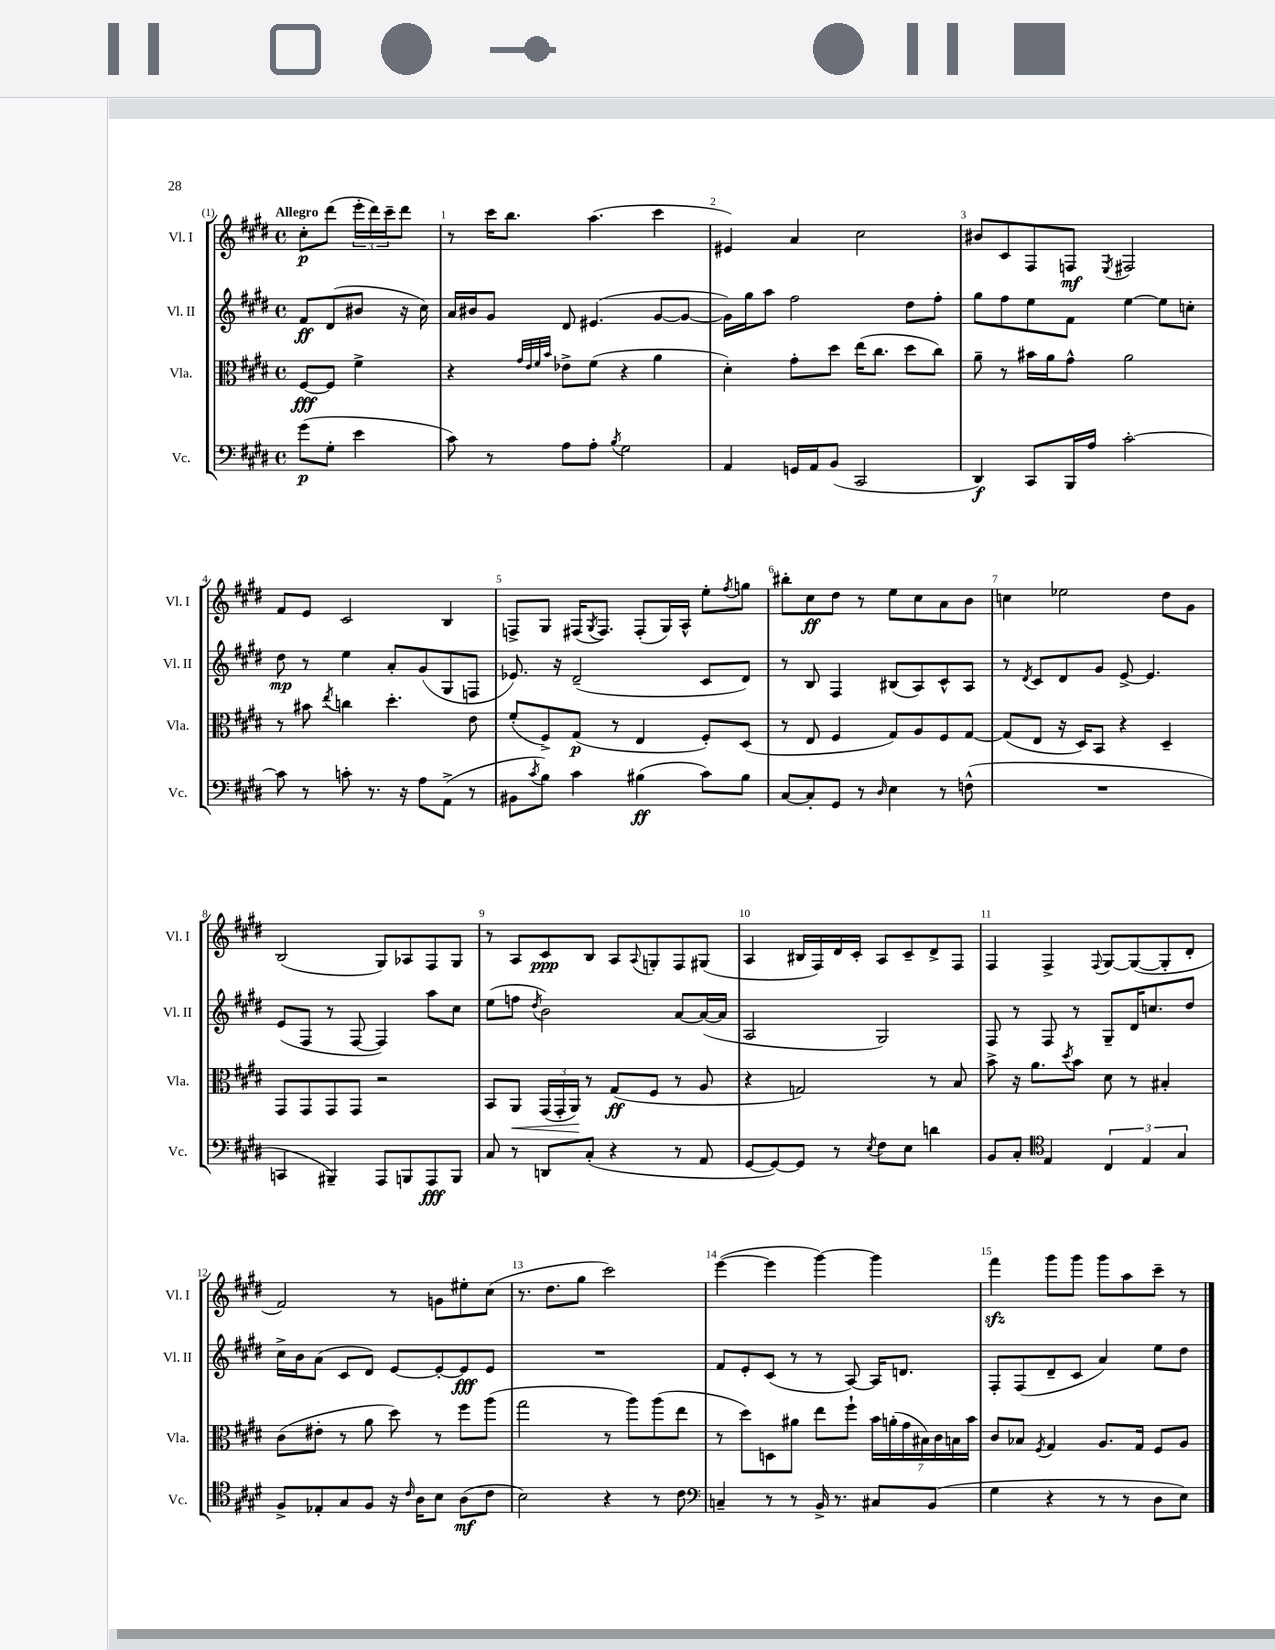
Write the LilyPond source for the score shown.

<<
\new StaffGroup <<
\new Staff = "s0" \with { instrumentName = "Vl. I" shortInstrumentName = "Vl. I" } {
    \clef treble \key e \major \defaultTimeSignature \time 4/4 \partial 2 \tempo "Allegro"
    cis''8-.\p dis'''8( \tuplet 3/2 { e'''16-. dis'''16) cis'''16-- } dis'''8 |
    r8 cis'''16 b''8. a''4.( cis'''4 |
    eis'4) a'4 cis''2 |
    bis'8 cis'8 fis8 f8\mf \acciaccatura { e8 } fis2 |
    fis'8 e'8 cis'2 b4 |
    f8-> gis8 fis16( \acciaccatura { gis8 } fis8.) fis8-.( gis16) a16-^ e''8-. \acciaccatura { fis''8 } g''8 |
    bis''8-. cis''8\ff dis''8 r8 e''8 cis''8 a'8 b'8 |
    c''4 ees''2 dis''8 gis'8 |
    b2( gis8) aes8 fis8 gis8 |
    r8 a8 cis'8\ppp b8 a8 \appoggiatura { a8 } g8-. fis8 gis8( |
    a4 bis16 fis16) dis'16 cis'16-. a8 cis'8-- dis'8-> fis8 |
    fis4 fis4-> \appoggiatura { fis8 } gis8~ gis8~( gis8-. dis'8-. |
    fis'2) r8 g'8 eis''8-. cis''8( |
    r8. dis''8. gis''8 cis'''2) |
    e'''4~( e'''4 gis'''4~) gis'''4 |
    fis'''4\sfz gis'''8 gis'''8 gis'''8 a''8 cis'''8-- r8 \bar "|." |
}
\new Staff = "s1" \with { instrumentName = "Vl. II" shortInstrumentName = "Vl. II" } {
    \clef treble \key e \major \defaultTimeSignature \time 4/4 \partial 2
    fis'8\ff dis'8( bis'8 r16 cis''16) |
    a'16 bis'16 gis'8 dis'8 eis'4.( gis'8~ gis'8~ |
    gis'16) gis''16 a''8 fis''2 dis''8 fis''8-. |
    gis''8 fis''8 e''8 fis'8 e''4~ e''8 c''8-. |
    dis''8\mp r8 e''4 a'8-. gis'8( gis8 f8 |
    ees'8.) r16 dis'2--( cis'8 dis'8) |
    r8 b8 fis4 bis8( a8) cis'8-^ a8 |
    r8 \acciaccatura { dis'8 } cis'8 dis'8 gis'8 e'8~-> e'4. |
    e'8( fis8 r8 fis8~ fis4) a''8 cis''8 |
    e''8( f''8 \acciaccatura { dis''8 } b'2) a'8~ a'16~( a'16 |
    a2 gis2) |
    fis8 r8 fis8 r8 gis8-- dis'16 c''8. dis''8 |
    cis''16-> b'16 a'8( cis'8 dis'8) e'8~ e'8~-. e'8\fff e'8 |
    R1 |
    fis'8 e'8-. cis'8( r8 r8 a8~) a16 d'8. |
    fis8-. fis8( dis'8-- cis'8 a'4) e''8 dis''8 \bar "|." |
}
\new Staff = "s2" \with { instrumentName = "Vla." shortInstrumentName = "Vla." } {
    \clef alto \key e \major \defaultTimeSignature \time 4/4 \partial 2
    fis8~\fff fis8 fis'4-> |
    r4 \grace { gis'32 e'32 fis'32 b'32 } ees'8-> fis'8( r4 a'4 |
    dis'4-.) gis'8-. dis''8 e''16( cis''8. dis''8 cis''8) |
    a'8-- r8 bis'16 a'16 gis'8-^ a'2 |
    r8 bis'8 \acciaccatura { e''8 } c''4 dis''4.-. e'8 |
    fis'8-.( fis8->) gis8\p( r8 e4 fis8-.) dis8( |
    r8 e8 fis4 gis8) a8 fis8 gis8~ |
    gis8( e8 r16 dis16) b,8 r4 dis4-- |
    gis,8 gis,8 gis,8 gis,8 r2 |
    b,8 a,8\< \tuplet 3/2 { gis,16( gis,16-. a,16\!) } r8 gis8\ff( fis8 r8 a8 |
    r4 g2) r8 b8 |
    b'8-> r16 a'8. \acciaccatura { dis''8 } b'8 dis'8 r8 bis4-. |
    cis'8( eis'8-. r8 a'8 dis''8) r8 fis''8 a''8( |
    gis''2 r8 a''8) a''8( e''8 |
    r8 dis''8) d8 ais'8 e''8 fis''8-! \tuplet 7/4 { b'16 a'16-.( gis'16 bis16) cis'16 b16 b'16 } |
    cis'8 bes8 \acciaccatura { fis8 } gis4 a8. gis16 fis8 a8 \bar "|." |
}
\new Staff = "s3" \with { instrumentName = "Vc." shortInstrumentName = "Vc." } {
    \clef bass \key e \major \defaultTimeSignature \time 4/4 \partial 2
    gis'8\p( gis8-. e'4 |
    cis'8) r8 a8 a8-. \acciaccatura { b8 } gis2 |
    a,4 g,16 a,16 b,8( cis,2 |
    dis,4\f) cis,8 b,,16 a16 cis'2~-. |
    cis'8 r8 c'8-. r8. r16 a8 a,8->( r8 |
    bis,8 \acciaccatura { cis'8 } b8) cis'4 bis4\ff( cis'8) bis8 |
    cis8~ cis8-. gis,8 r8 \grace { dis16 } e4 r8 f8-^( |
    R1 |
    c,4 bis,,4--) a,,8 b,,8 a,,8\fff b,,8 |
    cis8 r8 d,8 cis8-.( r4 r8 a,8 |
    gis,8~ gis,8~) gis,8 r8 \acciaccatura { e8 } fis8 e8 d'4 |
    b,8 cis8-. \clef tenor e4 \tuplet 3/2 { cis4 e4 gis4 } |
    fis8-> ees8-. gis8 fis8 r16 \grace { cis'16 } a16 b8 a8\mf( cis'8 |
    b2) r4 r8 cis'8 |
    \clef bass c4-- r8 r8 b,16-> r8. cis8 b,8( |
    gis4 r4 r8 r8 dis8 e8) \bar "|." |
}
>>
>>
\layout { \context { \Score \override BarNumber.break-visibility = ##(#f #t #t) barNumberVisibility = #all-bar-numbers-visible } }
